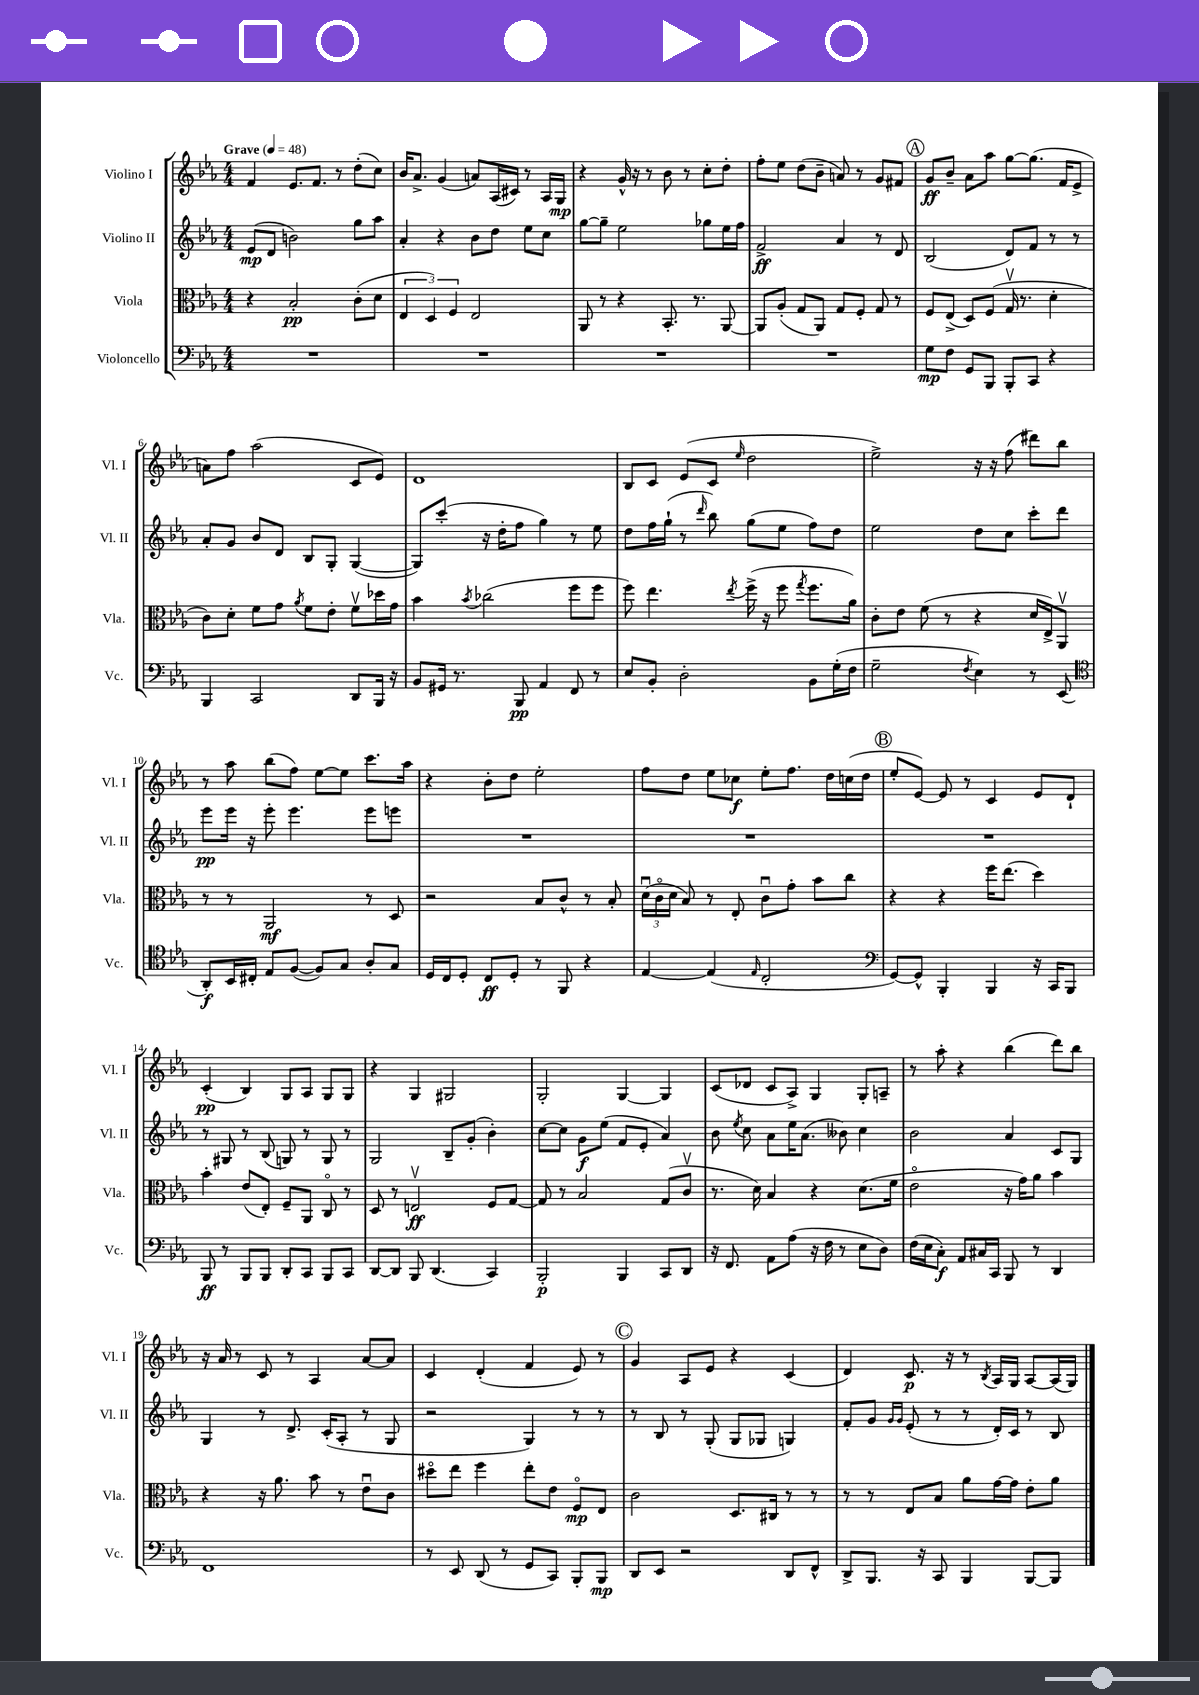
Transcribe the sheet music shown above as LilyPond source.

<<
\new StaffGroup <<
\new Staff = "s0" \with { instrumentName = "Violino I" shortInstrumentName = "Vl. I" } {
    \clef treble \key ees \major \numericTimeSignature \time 4/4 \tempo "Grave" 4 = 48
    \autoBeamOff f'4 ees'8.[ f'8.] r8 d''8[-.( c''8]) |
    bes'16[ aes'8.]-> g'4( a'8[) aes16( cis'16]) r8 aes16[ g16]\mp |
    r4 g'16-^ r16 r8 bes'8 r8 c''8[-. d''8]-. |
    f''8[-. ees''8] d''8[( bes'8]-- a'8) r8 g'8[ fis'8] |
    \mark \markup { \circle "A" } g'8[\ff bes'8]-- aes'8[ aes''8] g''8[~ g''8.]( f'16[ ees'8]-> |
    a'8[) f''8] aes''2( c'8[ ees'8]) |
    d'1 |
    bes8[ c'8] ees'8[( c'8] \grace { ees''16 } d''2 |
    ees''2->) r16 r16 f''8( dis'''8[) bes''8] |
    r8 aes''8 bes''8[( f''8]) ees''8[~ ees''8] c'''8.[ aes''16] |
    r4 bes'8[-. d''8] ees''2-. |
    f''8[ d''8] ees''8[ ces''8]\f ees''8[-. f''8.] d''16[ c''16( d''16] |
    \mark \markup { \circle "B" } ees''8[-. ees'8]~) ees'8 r8 c'4 ees'8[ d'8]-! |
    c'4-.\pp( bes4) g8[ aes8] g8[ g8] |
    r4 g4 gis2 |
    g2-. g4~ g4 |
    c'8[( des'8] c'8[ aes8]->) g4 g8[-. a8]-- |
    r8 aes''8-. r4 bes''4( d'''8[) bes''8] |
    r16 aes'16 r8 c'8 r8 aes4 aes'8[~ aes'8] |
    c'4 d'4-.( f'4 ees'8) r8 |
    \mark \markup { \circle "C" } g'4 aes8[ ees'8] r4 c'4( |
    d'4) c'8.\p r16 r8 \acciaccatura { bes8 } aes16[ g16] aes8[~ aes16( g16]) \bar "|." |
}
\new Staff = "s1" \with { instrumentName = "Violino II" shortInstrumentName = "Vl. II" } {
    \clef treble \key ees \major \numericTimeSignature \time 4/4
    \autoBeamOff ees'8[\mp( d'8] b'2) g''8[ aes''8] |
    aes'4-. r4 bes'8[ d''8] ees''8[ c''8] |
    g''8[~ g''8]-- ees''2 ges''8[ ees''16 f''16] |
    f'2->\ff aes'4 r8 d'8 |
    \mark \markup { \circle "A" } bes2( d'8[) f'8] r8 r8 |
    aes'8[-. g'8] bes'8[ d'8] bes8[ g8]-. g4~( |
    g8[) c'''8]-.( r16 d''16[-. f''8] g''4) r8 ees''8 |
    d''8[ f''16 g''16]-!( r8 \grace { d'''16 } bes''8) g''8[( ees''8] f''8[) d''8] |
    ees''2 d''8[ c''8] c'''8[-. d'''8] |
    ees'''8[\pp ees'''16] r16 ees'''8-. ees'''4. ees'''8[ e'''8] |
    R1 |
    R1 |
    \mark \markup { \circle "B" } R1 |
    r8 gis8 r8 bes8( g8) r8 g8 r8 |
    g2 bes8[-- g'8]-.( bes'4-.) |
    c''8[~ c''8] g'8[\f ees''8]( f'8[ ees'8]-. aes'4) |
    bes'8 \acciaccatura { ees''8 } c''8 aes'8[ ees''16 aes'8.]( beses'8) c''4 |
    bes'2 aes'4 c'8[ g8] |
    g4 r8 d'8.-> c'16[-.( aes8]-. r8 g8 |
    r2 g4) r8 r8 |
    \mark \markup { \circle "C" } r8 bes8 r8 g8-.( g8[ ges8] g4) |
    f'8[-. g'8] \grace { g'16[ g'16] } ees'8-.( r8 r8 d'16[-.) c'16] r8 bes8 \bar "|." |
}
\new Staff = "s2" \with { instrumentName = "Viola" shortInstrumentName = "Vla." } {
    \clef alto \key ees \major \numericTimeSignature \time 4/4
    \autoBeamOff r4 bes2-.\pp c'8[-.( d'8] |
    \tuplet 3/2 { ees4 d4) f4 } ees2 |
    aes,8 r8 r4 bes,8.-. r8. aes,8~ |
    aes,8[ aes8]-.( g8[ aes,8]) g8[ f8]-. g8 r8 |
    \mark \markup { \circle "A" } f8[ ees8]->( d8[) f8]( g16\upbow r8. d'4-. |
    c'8[) d'8]-. f'8[ g'8] \acciaccatura { aes'8 } f'8[ ees'8]-. f'8[\upbow des''16 g'16] |
    bes'4 \acciaccatura { bes'8 } ces''2( f''8[ f''8] |
    f''8) ees''4. \acciaccatura { ees''8 } f''16->( r16 f''8 \acciaccatura { g''8 } f''8.[ aes'16]) |
    c'8[-. ees'8] f'8( r8 r4 d'16[ ees16->) aes,8]\upbow |
    r8 r8 aes,2\mf r8 d8 |
    r2 bes8[ c'8]-^ r8 bes8-. |
    \tuplet 3/2 { d'16[\downbow( c'16\flageolet d'16] } bes8) r8 ees8-. c'8[\downbow g'8]-. bes'8[ c''8] |
    \mark \markup { \circle "B" } r4 r4 f''16[ ees''8.]( d''4) |
    bes'4-. ees'8[( ees8]-.) f8[-- aes,8] c8\flageolet r8 |
    d8 r8 e2\upbow\ff f8[ g8]~ |
    g8 r8 bes2 g8[( c'8]\upbow |
    r8. d'16) bes4 r4 d'8.[( f'16] |
    ees'2\flageolet r16 g'16[) aes'8] bes'4 |
    r4 r16 aes'8. bes'8 r8 ees'8[\downbow c'8] |
    dis''8[\flageolet ees''8] f''4 ees''8[-. ees'8] f8[\flageolet\mp ees8] |
    \mark \markup { \circle "C" } c'2 d8.[ cis16] r8 r8 |
    r8 r8 ees8[ bes8] aes'8[ g'16~ g'16] ees'8[-. aes'8] \bar "|." |
}
\new Staff = "s3" \with { instrumentName = "Violoncello" shortInstrumentName = "Vc." } {
    \clef bass \key ees \major \numericTimeSignature \time 4/4
    \autoBeamOff R1 |
    R1 |
    R1 |
    R1 |
    \mark \markup { \circle "A" } g8[\mp f8] g,8[ bes,,8] bes,,8[-. c,8] r4 |
    bes,,4 c,2 d,8[ bes,,16] r16 |
    bes,8[ gis,16] r8. bes,,8\pp aes,4 f,8 r8 |
    ees8[ bes,8]-. d2-. bes,8[ g16-.( f16] |
    g2-- \acciaccatura { f8 } ees4) r8 ees,8( |
    \clef tenor aes,8[-.\f) bes,16 cis16]-. ees8[ f8]~( f8[) g8] aes8[-. g8] |
    d16[ c16 d8]-. c8[\ff d8]-. r8 f,8 r4 |
    ees4~ ees4( \grace { ees16 } c2-. |
    \mark \markup { \circle "B" } \clef bass g,8[~) g,8]-^ bes,,4-. bes,,4 r16 c,16[ bes,,8] |
    bes,,8\ff r8 bes,,8[ bes,,8] d,8[-. c,8] bes,,8[ c,8] |
    d,8[~ d,8] bes,,8 d,4.( c,4) |
    bes,,2-.\p bes,,4 c,8[ d,8] |
    r16 f,8. aes,8[ aes8]( r16 f16 r8 ees8[ d8]) |
    f16[( ees16 c8]-.\f) aes,8[ cis16 c,16] bes,,8 r8 d,4 |
    f,1 |
    r8 ees,8 d,8( r8 g,8[ c,8]) bes,,8[-. bes,,8]\mp |
    \mark \markup { \circle "C" } d,8[ ees,8] r2 d,8[ f,8]-^ |
    d,8[-> bes,,8.] r16 c,8 bes,,4 bes,,8[~ bes,,8] \bar "|." |
}
>>
>>
